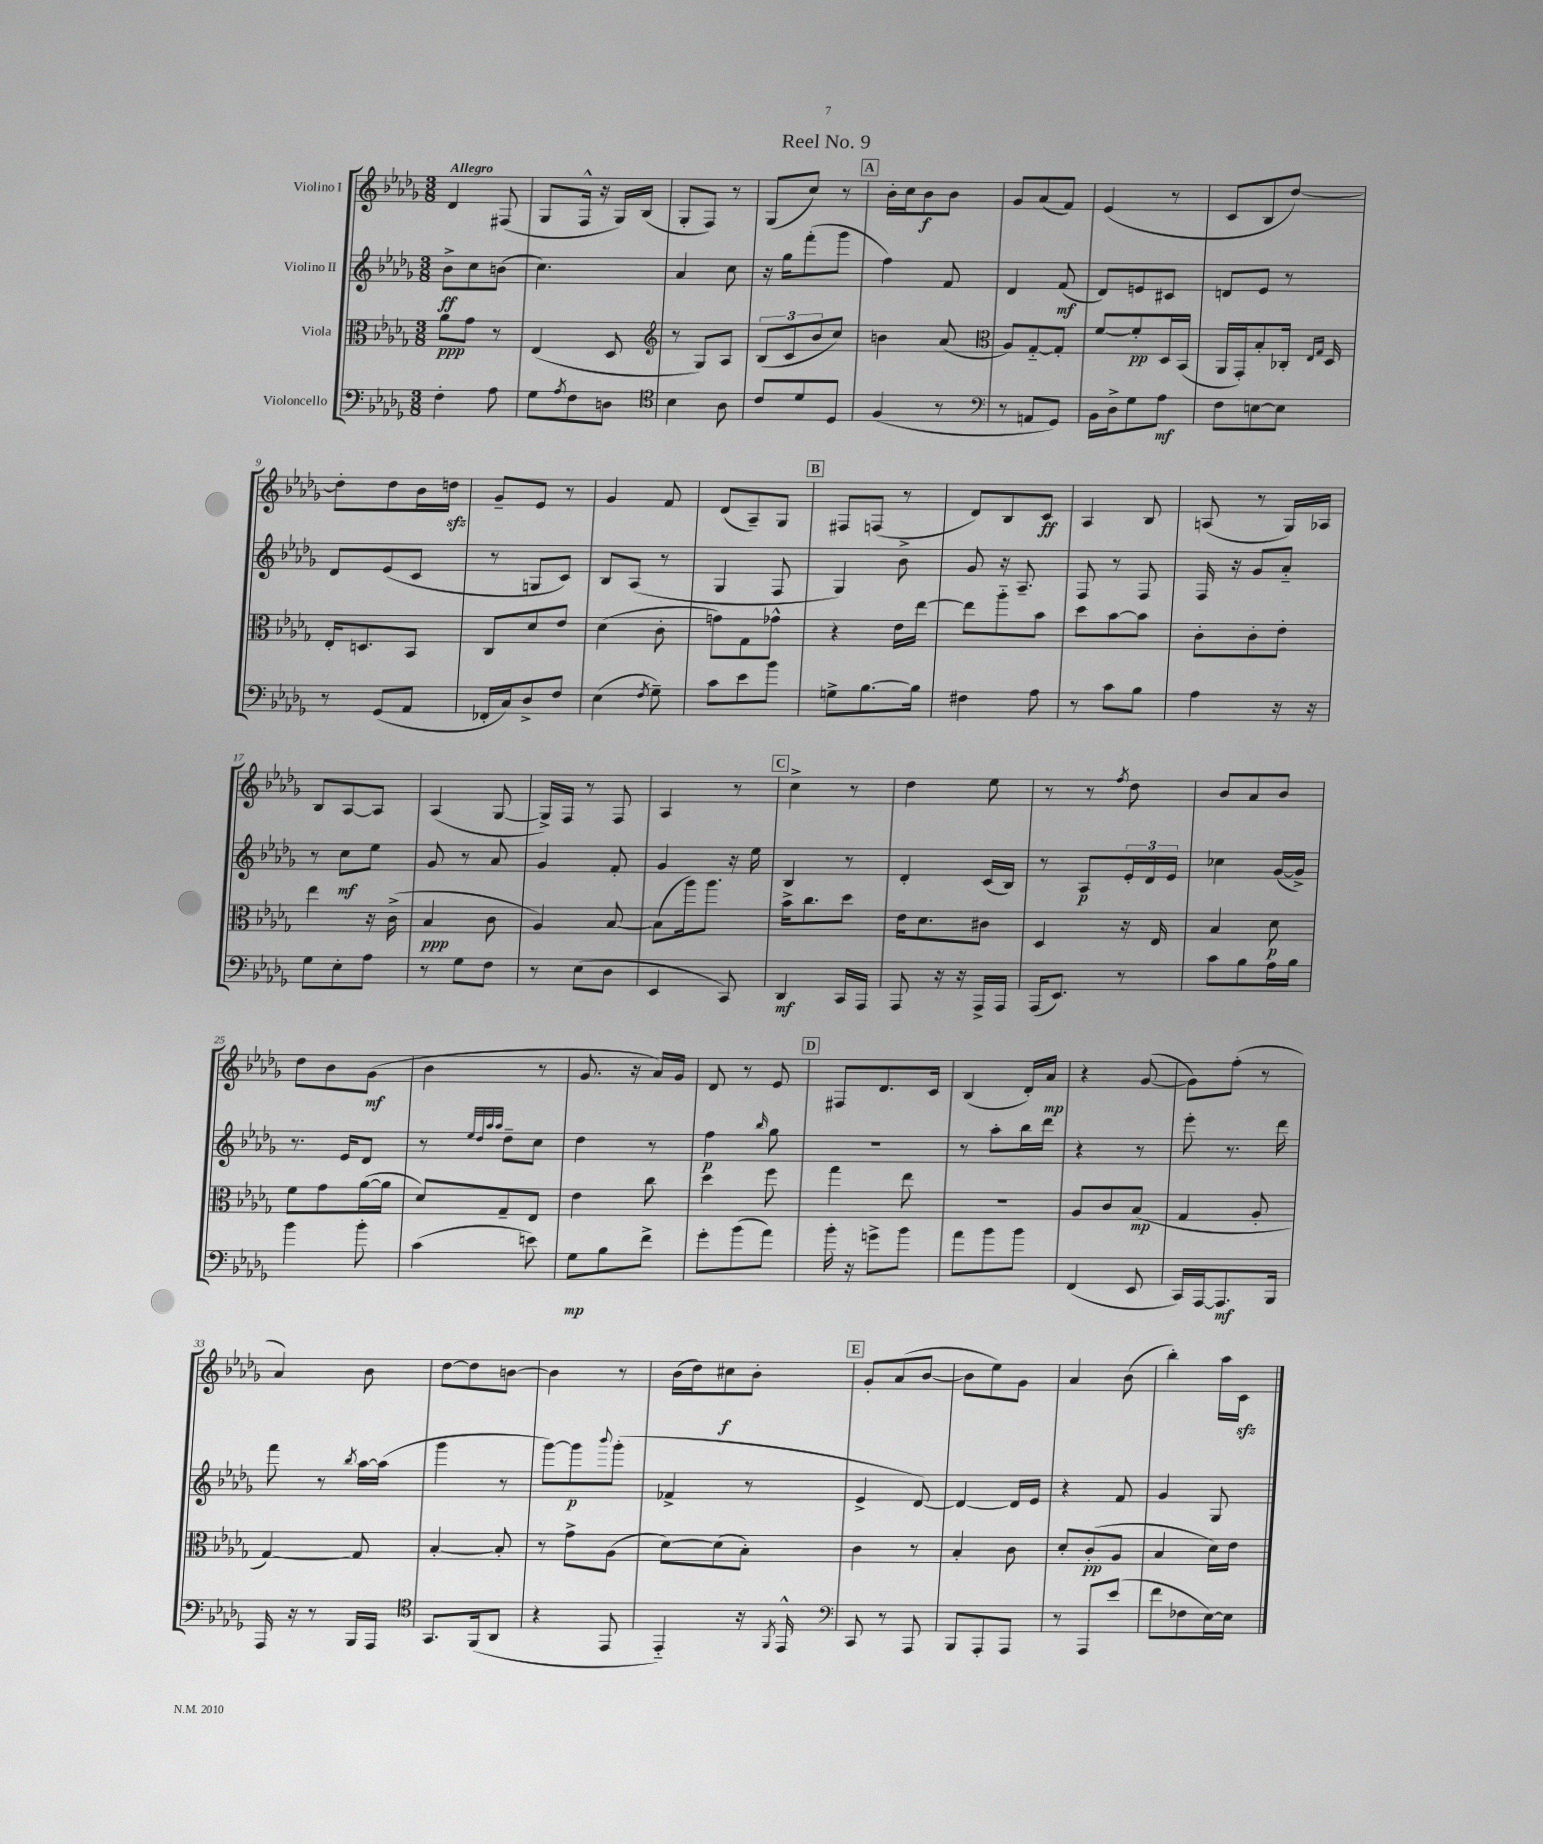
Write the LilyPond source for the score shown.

\header { title = "Reel No. 9" }
<<
\new StaffGroup <<
\new Staff = "s0" \with { instrumentName = "Violino I" } {
    \clef treble \key des \major \numericTimeSignature \time 3/8 \tempo "Allegro"
    des'4 fis8( |
    ges8 f16-^ r16 ges16) bes16( |
    ges8-. f8) r8 |
    ges8( c''8) r8 |
    \mark \markup { \box "A" } bes'16-. c''16 bes'8\f bes'8 |
    ges'8 aes'8( f'8) |
    ees'4( r8 |
    c'8 bes8 des''8~) |
    des''8-. des''8 bes'16 d''16\sfz |
    ges'8-- ees'8 r8 |
    ges'4 f'8 |
    des'8( aes8--) ges8 |
    \mark \markup { \box "B" } fis8 f8( r8 |
    des'8) bes8 c'8\ff |
    aes4 bes8 |
    a8( r8 ges16) aes16 |
    bes8 aes8~ aes8 |
    aes4( ges8~ |
    ges16->) f16 r8 f8 |
    aes4 r8 |
    \mark \markup { \box "C" } c''4-> r8 |
    des''4 ees''8 |
    r8 r8 \acciaccatura { f''8 } des''8 |
    bes'8 aes'8 bes'8 |
    des''8 bes'8 ges'8\mf( |
    bes'4 r8 |
    ges'8. r16 aes'16) ges'16 |
    des'8 r8 ees'8 |
    \mark \markup { \box "D" } fis8 des'8. c'16 |
    bes4( des'16-.) aes'16\mp |
    r4 ges'8~( |
    ges'8) f''8-.( r8 |
    aes'4) bes'8 |
    des''8~ des''8 b'8~ |
    b'4 r8 |
    bes'16( des''16) cis''8\f bes'8-. |
    \mark \markup { \box "E" } ges'8-. aes'8( bes'8~ |
    bes'8 ees''8) ges'8 |
    aes'4 bes'8( |
    bes''4-.) aes''16 c'16\sfz \bar "|." |
}
\new Staff = "s1" \with { instrumentName = "Violino II" } {
    \clef treble \key des \major \numericTimeSignature \time 3/8
    bes'8->\ff c''8 b'8( |
    c''4.) |
    aes'4 c''8 |
    r16 ges''16 f'''8-.( ges'''8 |
    \mark \markup { \box "A" } f''4) f'8 |
    des'4 f'8\mf( |
    des'8) e'8 cis'8 |
    d'8 ees'8 r8 |
    des'8 ees'8( c'8 |
    r8 g8 c'8) |
    bes8 aes8( r8 |
    ges4 f8 |
    \mark \markup { \box "B" } ges4) bes'8-> |
    ges'8 r16 aes8.-- |
    f8 r8 f8 |
    f16 r16 ges'8 aes'8-_ |
    r8 c''8\mf ees''8 |
    ges'8 r8 aes'8 |
    ges'4 f'8-. |
    ges'4 r16 ees''16 |
    \mark \markup { \box "C" } bes4 r8 |
    des'4-. c'16( bes16) |
    r8 aes8\p \tuplet 3/2 { ees'16-. des'16 ees'16 } |
    ces''4 ges'16~( ges'16->) |
    r8. ees'16 des'8 |
    r8 \grace { ees''32 des''32 aes''32 aes''32 } des''8-- c''8 |
    des''4 r8 |
    f''4\p \grace { bes''16 } ges''8 |
    \mark \markup { \box "D" } R4. |
    r8 aes''8-. bes''16 des'''16 |
    r4 r8 |
    ees'''8-. r8. des'''16 |
    f'''8 r8 \acciaccatura { bes''8 } aes''16~ aes''16( |
    ges'''4 r8 |
    ges'''8~) ges'''8\p \appoggiatura { bes'''8 } ges'''8-.( |
    fes'4-> r8 |
    \mark \markup { \box "E" } ees'4-> des'8~) |
    des'4~ des'16 ees'16 |
    r4 f'8 |
    ges'4 ges8 \bar "|." |
}
\new Staff = "s2" \with { instrumentName = "Viola" } {
    \clef alto \key des \major \numericTimeSignature \time 3/8
    aes'8\ppp ges'8 r8 |
    ees4( des8 |
    \clef treble r8 ges8) aes8 |
    \tuplet 3/2 { bes8( c'8 bes'8 } c''8) |
    \mark \markup { \box "A" } b'4 aes'8( |
    \clef alto aes8) ges8~-_ ges8-. |
    f'8~ f'8-.\pp des16 bes,16( |
    aes,16 ges,16-.) bes8-. ces16-. \grace { ees16 ges16 } des16 |
    ees16-. d8. bes,8 |
    c8 des'8 ees'8 |
    des'4( c'8-. |
    g'8) ges8 ges'8-^ |
    \mark \markup { \box "B" } r4 ees'16 ees''16~ |
    ees''8 aes''8-_ bes'8 |
    des''8 bes'8~ bes'8 |
    c'8-. c'8-. ees'8-. |
    ees''4 r16 c'16->( |
    bes4\ppp c'8 |
    aes4) bes8~ |
    bes8( aes''16) aes''8. |
    \mark \markup { \box "C" } bes'16-> c''8. des''8 |
    ees'16 des'8. cis'8 |
    des4 r16 ees16 |
    bes4 des'8\p |
    f'8 ges'8 aes'16~( aes'16 |
    des'8) ges8-- ees8 |
    ees'4 c''8 |
    des''4 f''8 |
    \mark \markup { \box "D" } ges''4 ees''8 |
    R4. |
    aes8 c'8 bes8\mp( |
    ges4 aes8-. |
    ges4~) ges8 |
    bes4~-. bes8-. |
    r8 ges'8-> aes8( |
    des'8~) des'8( bes8-.) |
    \mark \markup { \box "E" } c'4 r8 |
    bes4-. c'8 |
    des'8-. c'8-.\pp( aes8 |
    bes4 des'16) ees'16 \bar "|." |
}
\new Staff = "s3" \with { instrumentName = "Violoncello" } {
    \clef bass \key des \major \numericTimeSignature \time 3/8
    f4-. aes8 |
    ges8 \acciaccatura { aes8 } f8 d8 |
    \clef tenor bes4 aes8 |
    c'8 des'8 des8 |
    \mark \markup { \box "A" } f4( r8 |
    \clef bass r8 a,8 ges,8) |
    bes,16 des16-> ges8 aes8\mf |
    f8 e8~ e8 |
    r8 ges,8( aes,8 |
    fes,16-. c16) des8-> f8 |
    ees4( \acciaccatura { f8 } ges8--) |
    c'8 ees'8 bes'8 |
    \mark \markup { \box "B" } g8-> bes8.~ bes16 |
    fis4 aes8 |
    r8 c'8 bes8 |
    aes4 r16 r16 |
    ges8 ees8-. aes8 |
    r8 ges8 f8 |
    r8 ees8( des8 |
    ees,4 c,8) |
    \mark \markup { \box "C" } des,4\mf c,16 aes,,16 |
    aes,,8 r16 r16 aes,,16-> aes,,16 |
    aes,,16( ees,8.) r8 |
    c'8 bes8 aes16 bes16 |
    bes'4 bes'8-. |
    c'4( e'8) |
    ges8\mp bes8 f'8-> |
    ges'8-. bes'8( aes'8) |
    \mark \markup { \box "D" } bes'16-. r16 g'8-> bes'8 |
    aes'8 bes'8 bes'8 |
    f,4( ees,8 |
    c,16) aes,,16~ aes,,8.\mf bes,,16 |
    aes,,16 r16 r8 bes,,16 aes,,16 |
    \clef tenor ges,8. f,16( aes,8 |
    r4 ees,8 |
    ees,4-_) r16 \acciaccatura { f,8 } ees,16-^ |
    \mark \markup { \box "E" } \clef bass c,8 r8 aes,,8 |
    bes,,8 aes,,8-. aes,,8 |
    r8 aes,,8 ees'8( |
    f'8 fes8 ees16~) ees16 \bar "|." |
}
>>
>>
